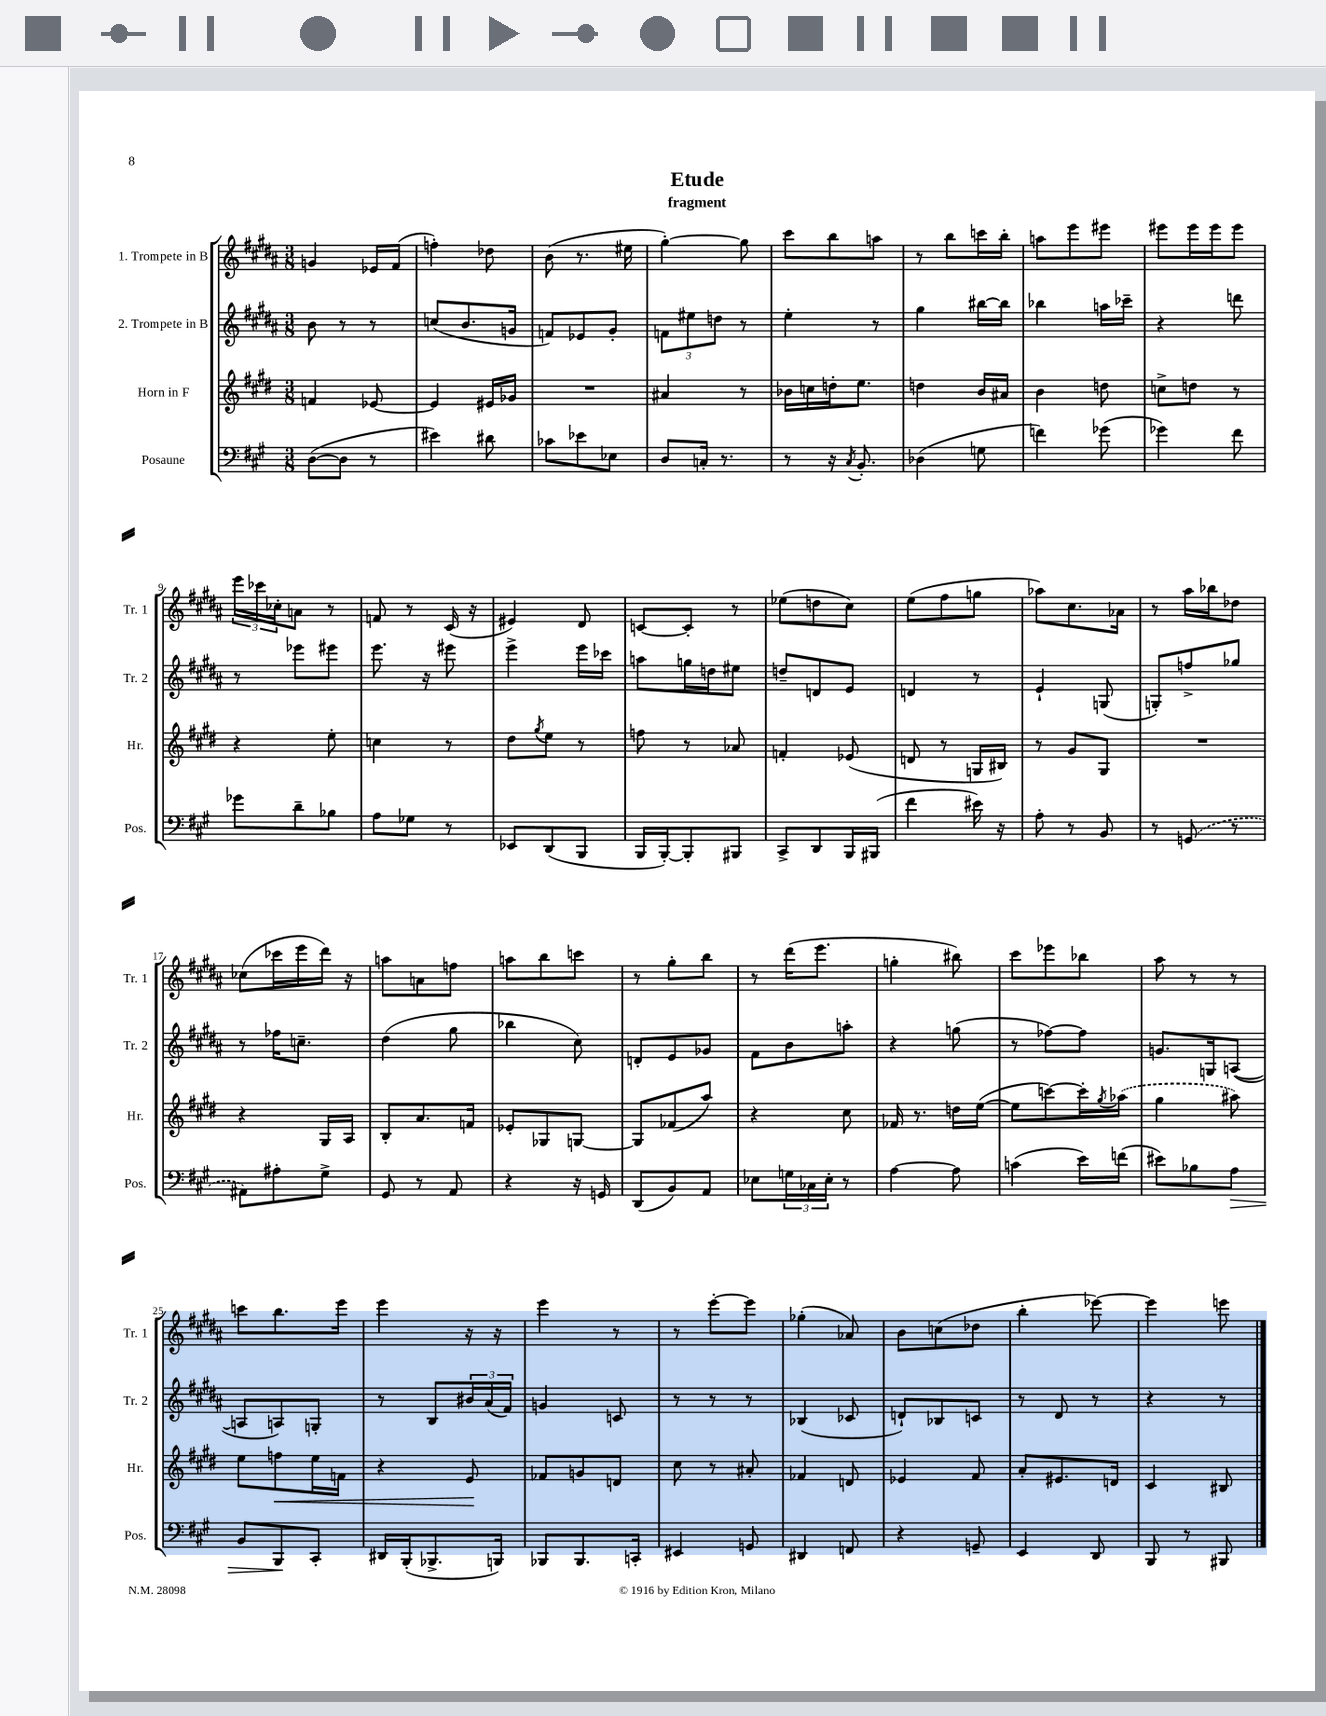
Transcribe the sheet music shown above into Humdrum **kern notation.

**kern	**dynam	**kern	**dynam	**kern	**kern
*part4	*part4	*part3	*part3	*part2	*part1
*staff4	*staff4	*staff3	*staff3	*staff2	*staff1
*I"Posaune	*	*I"Horn in F	*	*I"2. Trompete in B	*I"1. Trompete in B
*I'Pos.	*	*I'Hr.	*	*I'Tr. 2	*I'Tr. 1
*clefF4	*	*clefG2	*	*clefG2	*clefG2
*k[f#c#g#]	*	*k[f#c#g#d#]	*	*k[f#c#g#d#a#]	*k[f#c#g#d#a#]
*M3/8	*	*M3/8	*	*M3/8	*M3/8
=1	=1	=1	=1	=1	=1
([8D\L	.	4fn/	.	8b\	4gn/
8D\J]	.	.	.	8r	.
8r	.	[8e-X/	.	8r	16e-X/LL
.	.	.	.	.	(16f#/JJ
=2	=2	=2	=2	=2	=2
4e#X\)	.	4e-/]	.	(8ccn/L	4ffn'\)
.	.	.	.	8.b/	.
8d#X\	.	16e#X/LL	.	.	8dd-X\
.	.	16g-X/JJ	.	16gn/Jk	.
=3	=3	=3	=3	=3	=3
8c-X\L	.	4.r	.	8fn/L)	(8b\
8e-X\	.	.	.	8e-X/	8.r
8E-X\J	.	.	.	8g#'/J	.
.	.	.	.	.	16ee#X\
=4	=4	=4	=4	=4	=4
8D/L	.	4a#X/	.	12fn\L	[4gg#'\)
.	.	.	.	12ee#X\	.
16Cn'/Jk	.	.	.	.	.
.	.	.	.	12ddn\J	.
8.r	.	.	.	.	.
.	.	8r	.	8r	8gg#\]
=5	=5	=5	=5	=5	=5
8r	.	16b-X\LL	.	4ee'\	8ccc#\L
.	.	16ccn\	.	.	.
16r	.	16ddn'\J	.	.	8bb\
8qC#/	.	.	.	.	.
8.BB'/	.	8.ee\J	.	.	.
.	.	.	.	8r	8aan\J
=6	=6	=6	=6	=6	=6
(4D-X\	.	4ddn\	.	4gg#\	8r
.	.	.	.	.	8bb\L
8Gn\	.	16b/LL	.	[16bb#X\LL	16cccn\L
.	.	16a#X/JJ	.	16bb#\JJ]	16bb'\JJ
=7	=7	=7	=7	=7	=7
4fn\)	.	4b\	.	4bb-X\	8aan\L
.	.	.	.	.	8eee\
(8g-X\	.	8ddn\	.	16aan\LL	8eee#X\J
.	.	.	.	16ccc-X~\JJ	.
=8	=8	=8	=8	=8	=8
4g-X\)	.	8ccn^\L	.	4r	8eee#X\L
.	.	8ddn\J	.	.	16eee#\L
.	.	.	.	.	16eee#\J
8f#\	.	8r	.	8dddn\	8eee#\J
!!LO:LB:g=z
=9	=9	=9	=9	=9	=9
8g-X\L	.	4r	.	8r	24eee\LL
.	.	.	.	.	24ccc-X\
.	.	.	.	.	24cc-X'\J
8d~\	.	.	.	8eee-X\L	8an\J
8B-X\J	.	8ee'\	.	8eee#X\J	8r
=10	=10	=10	=10	=10	=10
8A\L	.	4ccn\	.	8.eee\	8fn/
8G-X\J	.	.	.	.	8r
.	.	.	.	16r	.
8r	.	8r	.	8eee#X\	(16c#/
.	.	.	.	.	16r
=11	=11	=11	=11	=11	=11
8EE-X/L	.	8dd#\L	.	4eee^\	4e#X/)
.	.	8qgg#/	.	.	.
(8DD/	.	8ee\J	.	.	.
8BBB/J	.	8r	.	16eee\LL	8d#/
.	.	.	.	16ccc-X\JJ	.
=12	=12	=12	=12	=12	=12
16BBB/LL	.	8ffn\	.	8aan\L	[8cn/L
[16BBB'/J)	.	.	.	.	.
8BBB'/]	.	8r	.	16ggn\L	8c'/J]
.	.	.	.	16ddn\J	.
8BBB#X/J	.	8a-X/	.	8ee#X\J	8r
=13	=13	=13	=13	=13	=13
8CC#^/L	.	4fn'/	.	8ddn~/L	(8ee-X\L
8DD/	.	.	.	8dn/	8ddn\
16BBB/L	.	(8e-X/	.	8e/J	8cc#\J)
(16BBB#X/JJ	.	.	.	.	.
=14	=14	=14	=14	=14	=14
4f#\	.	8dn/	.	4dn/	(8ee\L
.	.	8r	.	.	8ff#\
16e#X\)	.	16Gn/LL	.	8r	8ggn\J
16r	.	16B#X/JJ)	.	.	.
=15	=15	=15	=15	=15	=15
8A'\	.	8r	.	4e`/	8aa-X\L)
8r	.	8g#/L	.	.	8.cc#\
8BB/	.	8G#/J	.	(8Gn/	.
.	.	.	.	.	16a-X\Jk
=16	=16	=16	=16	=16	=16
8r	.	4.r	.	8Gn'/L)	8r
(8GGn/	.	.	.	8ffn^/	16aa#\LL
.	.	.	.	.	16bb-X\J
8r	.	.	.	8gg-X/J	8dd-X\J
!!LO:LB:g=z
=17	=17	=17	=17	=17	=17
8AA#X\L)	.	4r	.	8r	(8cc-X\L
8A#X'\	.	.	.	16ff-X\KL	16ccc-X\L
.	.	.	.	8.ccn~\J	16eee\
8G#^\J	.	16G#/LL	.	.	16ddd#\JJ)
.	.	16A/JJ	.	.	16r
=18	=18	=18	=18	=18	=18
8GG#/	.	8B'/L	.	(4dd#\	8aan\L
8r	.	8.a/	.	.	8an\
8AA/	.	.	.	8gg#\	8ffn\J
.	.	16fn/Jk	.	.	.
=19	=19	=19	=19	=19	=19
4r	.	8e-X'/L	.	4bb-X\	8aan\L
.	.	8G-X/	.	.	8bb\
16r	.	[8Gn/J	.	8cc#\)	8cccn\J
16GGn/	.	.	.	.	.
=20	=20	=20	=20	=20	=20
(8DD/L	.	8G/L]	.	8dn'/L	8r
8BB/)	.	(8f-X/	.	8e/	8gg#'\L
8AA/J	.	8aa/J)	.	8g-X/J	8bb\J
=21	=21	=21	=21	=21	=21
8E-X\L	.	4r	.	8f#\L	8r
24Gn\L	.	.	.	8b\	(16ddd#\KL
24C-X\	.	.	.	.	.
.	.	.	.	.	8.eee\J
24E-'\JJ	.	.	.	.	.
8r	.	8cc#\	.	8aan'\J	.
=22	=22	=22	=22	=22	=22
[4A\	.	16f-X/	.	4r	4ggn'\
.	.	8.r	.	.	.
8A\]	.	16ddn\LL	.	(8ggn\	8bb#X\)
.	.	([16ee\JJ	.	.	.
=23	=23	=23	=23	=23	=23
(4cn\	.	8ee\L]	.	8r	8ccc#\L
.	.	[8cccn\)	.	[8ff-X\L)	8eee-X\
16e\LL)	.	16ccc'\L]	.	8ff-\J]	8bb-X\J
.	.	8qgg#/	.	.	.
(16fn\JJ	.	(16aa-X\JJ	.	.	.
=24	=24	=24	=24	=24	=24
8e#X\L)	.	4gg#\	.	8.gn/L	8aa#\
8B-X\	.	.	.	.	8r
.	.	.	.	16Gn/k	.
!	!LO:HP:b	!	!	!	!
8A\J	>	8aa#X\)	.	([8An/J	8r
!!LO:LB:g=z
=25	=25	=25	=25	=25	=25
8BB/L	.	8ee\L	.	8An/L]	8cccn\L
!	!	!	!LO:HP:b	!	!
8BBB/	.	8ffn\	<	8An/)	8.bb\
8CC#'/J	]	16ee\L	.	8Gn'/J	.
.	.	16fn\JJ	.	.	16eee\Jk
=26	=26	=26	=26	=26	=26
16DD#X/LL	.	4r	.	8r	4eee\
(16BBB'/J	.	.	.	.	.
8.BBB-X^/	.	.	.	8B/L	.
.	.	8e/	.	24b#X/L	16r
.	.	.	.	(24a#/	.
16BBBn/Jk)	.	.	.	.	16r
.	.	.	.	24f#/JJ)	.
.	.	.	[	.	.
=27	=27	=27	=27	=27	=27
8BBB-X/L	.	8f-X/L	.	4gn/	4eee\
8.BBB-/	.	8gn/	.	.	.
.	.	8dn/J	.	8cn/	8r
16CCn'/Jk	.	.	.	.	.
=28	=28	=28	=28	=28	=28
4EE#X/	.	8cc#\	.	8r	8r
.	.	8r	.	8r	[8eee'\L
8GGn/	.	8a#X'/	.	8r	8eee\J]
=29	=29	=29	=29	=29	=29
4DD#X/	.	4f-X/	.	(4B-X/	(4gg-X'\
8FFn/	.	8dn/	.	8c-X/	8a-X/)
=30	=30	=30	=30	=30	=30
4r	.	4e-X/	.	8dn`/L)	8b\L
.	.	.	.	8B-X/	(8ccn\
8GGn~/	.	8f#/	.	8cn/J	8dd-X\J
=31	=31	=31	=31	=31	=31
4EE/	.	8a'/L	.	8r	4bb'\
.	.	8.e#X/	.	8d#/	.
8DD/	.	.	.	8r	[8eee-X\)
.	.	16dn/Jk	.	.	.
=32	=32	=32	=32	=32	=32
8BBB/	.	4c#/	.	4r	4eee-\]
8r	.	.	.	.	.
8BBB#X/	.	8B#X/	.	8r	8eeen\
==	==	==	==	==	==
*-	*-	*-	*-	*-	*-
